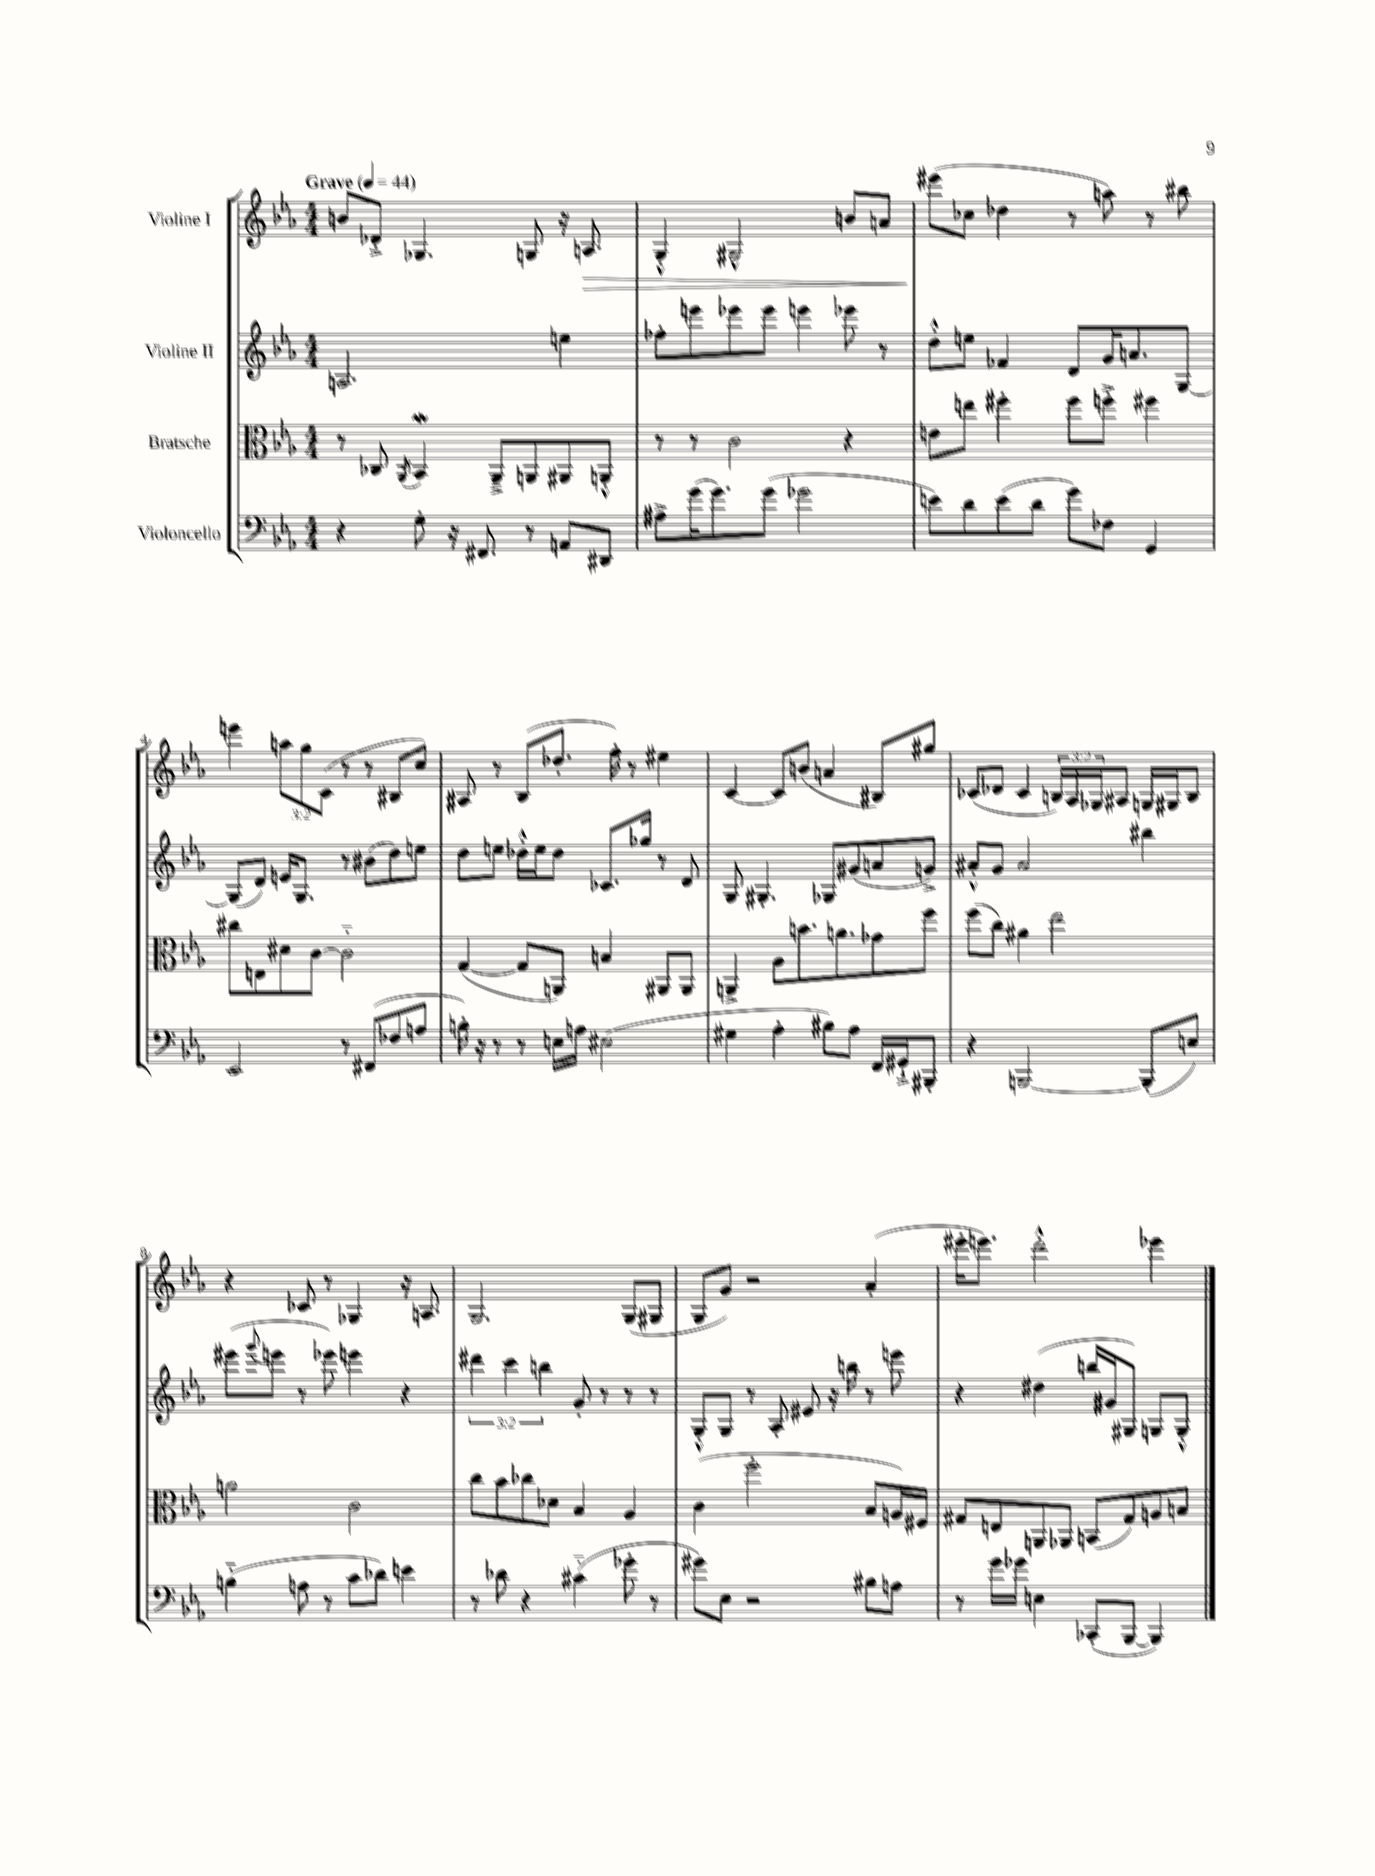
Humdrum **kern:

**kern	**kern	**kern	**kern	**dynam
*part4	*part3	*part2	*part1	*part1
*staff4	*staff3	*staff2	*staff1	*staff1
*I"Violoncello	*I"Bratsche	*I"Violine II	*I"Violine I	*
*clefF4	*clefC3	*clefG2	*clefG2	*
*k[b-e-a-]	*k[b-e-a-]	*k[b-e-a-]	*k[b-e-a-]	*
*M4/4	*M4/4	*M4/4	*M4/4	*
*MM44	*MM44	*MM44	*MM44	*
=1	=1	=1	=1	=1
!	!	!	!LO:TX:a:B:t=Grave	!
4r	8r	2.An/	8bn/L	.
.	8C-X/	.	8d-X'^/J	.
.	8qAA-/	.	.	.
8G'\	4BB-W/	.	4.G-X/	.
16r	.	.	.	.
8.FF#X/	.	.	.	.
.	8AA-~^/L	.	.	.
8r	8AAn/	.	8Gn/	.
8AAn/L	8AA#X/	4een\	16r	.
!	!	!	!	!LO:HP:b
.	.	.	8.An/	>
8DD#X/J	8AAn'^^/J	.	.	.
=2	=2	=2	=2	=2
8A#X^\L	8r	8ff-X'\L	4G'^^/	.
(16g\K	8r	8eeen\	.	.
8.g\)	.	.	.	.
.	2c\	8eee-X\	2G#X^^/	.
(8g\J	.	8eee-\J	.	.
2g-X\	.	4eeen\	.	.
.	4r	8eee-X\	8bn/L	.
.	.	8r	8an/J	.
=3	=3	=3	=3	=3
8en\L)	8en\L	8dd'^^\L	(8eee#X\L	.
8d\	8een\J	8een\J	8cc-X\J	]
(8e\	4ff#X'\	4f-X/	4dd-X\	.
8d\J	.	.	.	.
8g\L)	8ff#\L	8d/L	8r	.
8F-X\J	8ffn'^\J	16g/K	8aan\)	.
.	.	8.an/	.	.
4GG/	4ff#X\	.	8r	.
.	.	[8G/J	8bb#X\	.
!!LO:LB:g=z
=4	=4	=4	=4	=4
2EE-/	8cc#X\L	(8G/L]	4eeen\	.
.	8En\	8d/J)	.	.
.	8d#X\	16en/KL	12aan\L	.
.	.	8.G/J	.	.
.	.	.	12gg\	.
.	[8c\J	.	.	.
.	.	.	(12c\J	.
8r	2c\]	8r	8r	.
(8FF#X/L	.	(8b#X\L	8r	.
8F-X/	.	8dd\)	8B#X/L	.
8An/J	.	8een\J	8cc/J)	.
=5	=5	=5	=5	=5
16Bn'\)	([4G/	8dd\L	8A#X/	.
16r	.	.	.	.
8r	.	8een\J	8r	.
8r	8G/L]	16dd-X'^^\LL	(8B-/L	.
.	.	16ee\J	.	.
16En\LL	8AAn/J)	8dd-\J	8.dd-X'/J	.
16An\JJ	.	.	.	.
(2E#X\	4Bn/	8.c-X/L	.	.
.	.	.	16ff'\)	.
.	.	.	8r	.
.	.	16gg-X/Jk	.	.
.	8AA#X/L	8r	4ee#X\	.
.	8AA#/J	8d/	.	.
=6	=6	=6	=6	=6
4G#X\	4AAn^/	8G/	[4c/	.
.	.	4.G#X'/	.	.
4A-'\	8A-\L	.	8c/L]	.
.	8.bn\	.	(8bn/J	.
8B#X\L)	.	8G-X/L	4an/	.
.	8.an\	.	.	.
8A-\J	.	(8g#X/	.	.
16FF/LL	8g-X\	8an/	8B#X/L)	.
16GG#X`^/J	.	.	.	.
8BBB#X'/J	8ff\J	8gn^/J)	8gg#X/J	.
=7	=7	=7	=7	=7
4r	(8ff\L	8a#X'^^/L	(8c-X/L	.
.	8cc\J)	8g/J	8d-X/J	.
[2BBBn/	4a#X\	2a#/	4c-/	.
.	2ee-\	.	24Bn/LL)	.
.	.	.	24A-/	.
.	.	.	24G-X/J	.
.	.	.	8A#X/J	.
(8BBB'/L]	.	4bb#X\	16Gn/LL	.
.	.	.	16G#X/J	.
8En/J)	.	.	8B/J	.
!!LO:LB:g=z
=8	=8	=8	=8	=8
(4Bn\	2an\	(8eee#X\L	4r	.
.	.	8qqggg/	.	.
.	.	8eeen\J	.	.
8An\	.	8r	8c-X/	.
8r	.	8eee-X\)	8r	.
8c\L	2c\	4eeen\	4G-X/	.
8d-X\J)	.	.	.	.
4en\	.	4r	16r	.
.	.	.	8.An/	.
=9	=9	=9	=9	=9
8r	8cc\L	6ddd#X\	2.G/	.
8d-X\	8b-\	.	.	.
.	.	6ccc\	.	.
4r	8cc-X\	.	.	.
.	.	6bbn\	.	.
.	8d-X\J	.	.	.
(4c#X\	4B-/	8g'/	.	.
.	.	8r	.	.
8g-X'\	4A-/	8r	(8G/L	.
8r	.	8r	8G#X/J	.
=10	=10	=10	=10	=10
8g#X\L)	(4c\	8G'^^/L	8G/L	.
8E-\J	.	8G/J	8g/J)	.
2r	2ff'\	8r	2r	.
.	.	8A-'/	.	.
.	.	8e#X/	.	.
.	.	16r	.	.
.	.	16bbn\	.	.
8B#X\L	8B-/L	8r	(4a-'/	.
8An\J	16An/L)	8eeen\	.	.
.	16F#X/JJ	.	.	.
=11	=11	=11	=11	=11
8r	8G#X/L	4r	16eee#X'\KL	.
.	.	.	8.eeen\J)	.
16g\LL	8En/	.	.	.
16g-X\JJ	.	.	.	.
4En\	8AAn/	(4dd#X\	2ddd'^^\	.
.	8AA-X/J	.	.	.
(8CC-X'/L	(8BBn/L	16bbn/LL	.	.
.	.	16g#X/J	.	.
[8BBB-/J	8G#/)	8G#X/J)	.	.
4BBB-/])	8An/	8Gn/L	4eee-X\	.
.	8Bn/J	8G'^^/J	.	.
==	==	==	==	==
*-	*-	*-	*-	*-
